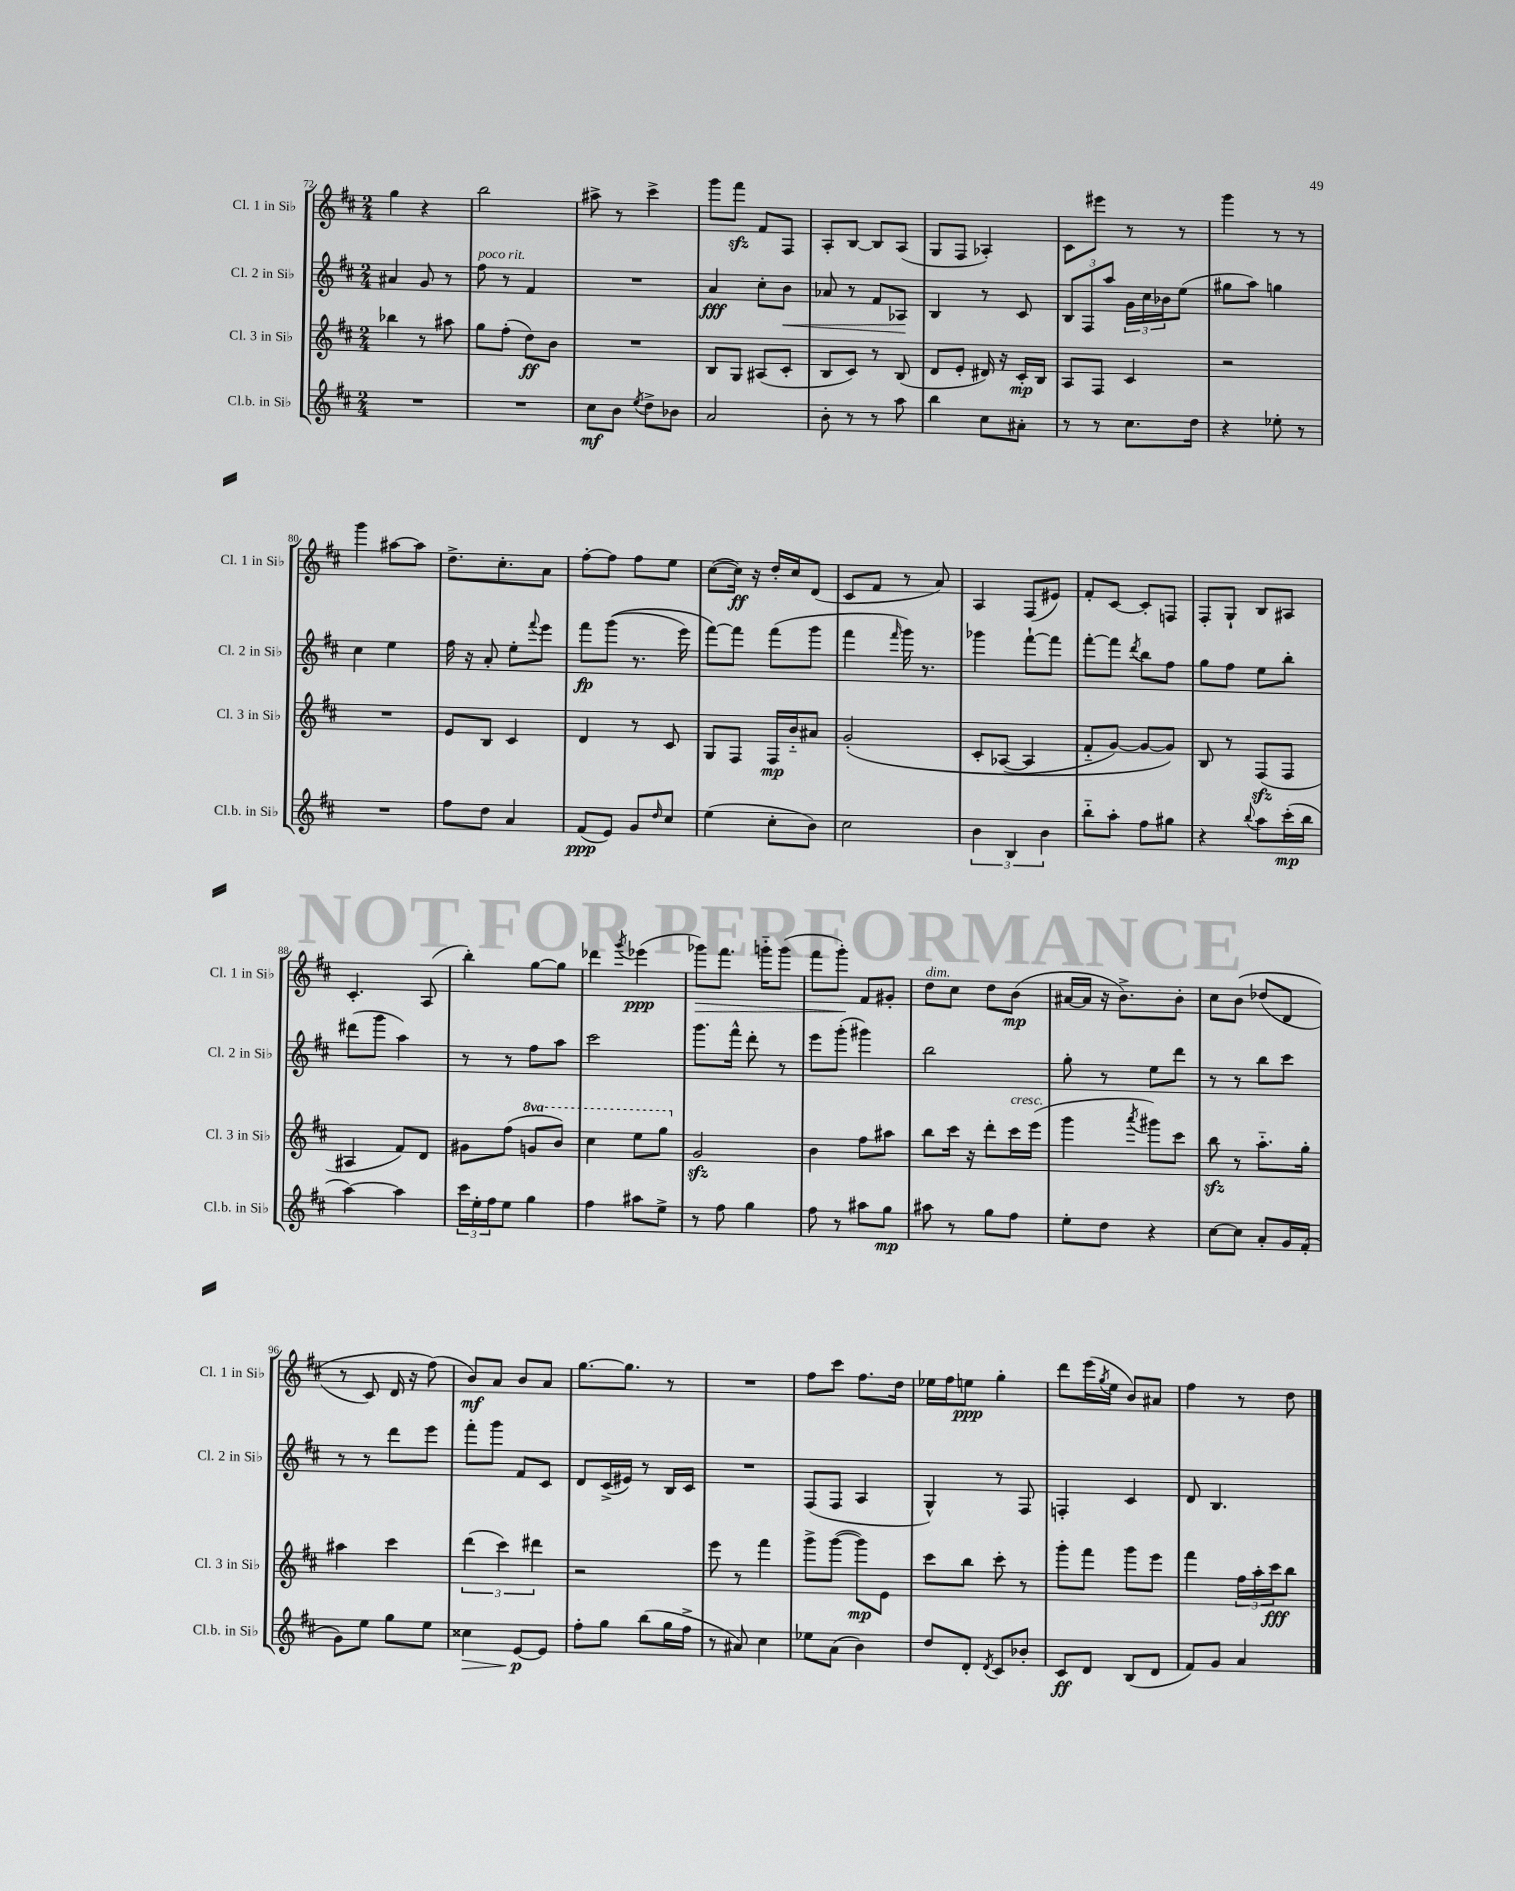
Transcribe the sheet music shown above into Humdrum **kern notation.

**kern	**dynam	**kern	**dynam	**kern	**dynam	**kern	**dynam
*part4	*part4	*part3	*part3	*part2	*part2	*part1	*part1
*staff4	*staff4	*staff3	*staff3	*staff2	*staff2	*staff1	*staff1
*I"Cl.b. in Si♭	*	*I"Cl. 3 in Si♭	*	*I"Cl. 2 in Si♭	*	*I"Cl. 1 in Si♭	*
*I'Cl.b. in Si♭	*	*I'Cl. 3 in Si♭	*	*I'Cl. 2 in Si♭	*	*I'Cl. 1 in Si♭	*
*clefG2	*	*clefG2	*	*clefG2	*	*clefG2	*
*k[f#c#]	*	*k[f#c#]	*	*k[f#c#]	*	*k[f#c#]	*
*M2/4	*	*M2/4	*	*M2/4	*	*M2/4	*
=72	=72	=72	=72	=72	=72	=72	=72
2r	.	4bb-X\	.	4a#X/	.	4gg\	.
.	.	8r	.	8g/	.	4r	.
.	.	8aa#X\	.	8r	.	.	.
=73	=73	=73	=73	=73	=73	=73	=73
!	!	!	!	!LO:TX:a:i:t=poco rit.	!	!	!
2r	.	8gg\L	.	8ff#\	.	2bb\	.
.	.	(8ff#'\J	.	8r	.	.	.
.	.	8dd\L)	ff	4f#/	.	.	.
.	.	8b\J	.	.	.	.	.
=74	=74	=74	=74	=74	=74	=74	=74
8cc#\L	mf	2r	.	2r	.	8aa#X^\	.
8b\J	.	.	.	.	.	8r	.
8qee/	.	.	.	.	.	.	.
8dd^\L	.	.	.	.	.	4ccc#^\	.
8b-X\J	.	.	.	.	.	.	.
=75	=75	=75	=75	=75	=75	=75	=75
2a/	.	8B/L	.	4a/	fff	8ggg\L	.
.	.	8G/J	.	.	.	8fff#zz\J	.
.	.	(8A#X/L	.	8cc#'\L	.	8f#/L	.
!	!	!	!	!	!LO:HP:b	!	!
.	.	8c#'/J	.	8b\J	<	8F#/J	.
=76	=76	=76	=76	=76	=76	=76	=76
8b'\	.	8B/L	.	8a-X/	.	8A'/L	.
8r	.	8c#/J)	.	8r	.	[8B/J	.
8r	.	8r	.	8f#/L	.	8B/L]	.
8aa\	.	(8B/	.	8A-X/J	.	(8A/J	.
.	.	.	.	.	[	.	.
=77	=77	=77	=77	=77	=77	=77	=77
4bb\	.	8d/L	.	4B/	.	8G/L	.
.	.	8e'/J	.	.	.	8F#/J	.
8cc#\L	.	16d#X/)	.	8r	.	4A-X'/)	.
.	.	16r	.	.	.	.	.
8a#X'\J	.	16c#'/LL	mp	8c#/	.	.	.
.	.	16B/JJ	.	.	.	.	.
=78	=78	=78	=78	=78	=78	=78	=78
8r	.	8A/L	.	12B/L	.	8c#\L	.
.	.	.	.	12F#/	.	.	.
8r	.	8F#/J	.	.	.	8eee#X\J	.
.	.	.	.	12aa/J	.	.	.
8.cc#\L	.	4c#/	.	24g\LL	.	8r	.
.	.	.	.	24cc#\	.	.	.
.	.	.	.	24b-X\J	.	.	.
.	.	.	.	(8ee\J	.	8r	.
16dd\Jk	.	.	.	.	.	.	.
=79	=79	=79	=79	=79	=79	=79	=79
4r	.	2r	.	8gg#X\L	.	4ggg\	.
.	.	.	.	8aa\J)	.	.	.
8ee-X'\	.	.	.	4ggn\	.	8r	.
8r	.	.	.	.	.	8r	.
!!LO:LB:g=z
=80	=80	=80	=80	=80	=80	=80	=80
2r	.	2r	.	4cc#\	.	4ggg\	.
.	.	.	.	4ee\	.	[8aa#X\L	.
.	.	.	.	.	.	8aa#\J]	.
=81	=81	=81	=81	=81	=81	=81	=81
8ff#\L	.	8e/L	.	16ff#\	.	8.dd^\L	.
.	.	.	.	16r	.	.	.
8dd\J	.	8B/J	.	8a'/	.	.	.
.	.	.	.	.	.	8.cc#'\	.
4a/	.	4c#/	.	8ee'\L	.	.	.
.	.	.	.	8qqfff#/	.	.	.
.	.	.	.	8eee\J	.	8a\J	.
=82	=82	=82	=82	=82	=82	=82	=82
(8f#/L	ppp	4d/	.	8fff#\L	fp	[8ff#'\L	.
8e/J)	.	.	.	((8ggg\J	.	8ff#\J]	.
8g/L	.	8r	.	8.r	.	8ff#\L	.
16qqdd/	.	.	.	.	.	.	.
8cc#/J	.	8c#/	.	.	.	8ee\J	.
.	.	.	.	16eee\)	.	.	.
=83	=83	=83	=83	=83	=83	=83	=83
(4ee\	.	8G/L	.	[8fff#\L)	.	([8cc#\L	.
.	.	8F#/J	.	8fff#\J]	.	16cc#\Jk])	ff
.	.	.	.	.	.	16r	.
8cc#'\L	.	16F#/LL	mp	(8fff#\L	.	16dd'/LL	.
.	.	16b/J	.	.	.	16cc#/J	.
8b\J)	.	8a#X/J	.	8ggg\J	.	(8d/J	.
=84	=84	=84	=84	=84	=84	=84	=84
2cc#\	.	(2g'/	.	4fff#\	.	8c#/L	.
.	.	.	.	.	.	8f#/J	.
.	.	.	.	16qqfff#/	.	.	.
.	.	.	.	16ggg\)	.	8r	.
.	.	.	.	8.r	.	.	.
.	.	.	.	.	.	8a/)	.
=85	=85	=85	=85	=85	=85	=85	=85
6b\	.	8c#'/L	.	4ggg-X\	.	4A/	.
.	.	([8A-X/J	.	.	.	.	.
6B/	.	.	.	.	.	.	.
.	.	4A-/]	.	[8fff#`\L	.	(8F#/L	.
6b\	.	.	.	.	.	.	.
.	.	.	.	8fff#\J]	.	8e#X/J)	.
=86	=86	=86	=86	=86	=86	=86	=86
8bb\L	.	8f#/L	.	[8fff#'\L	.	8f#'/L	.
8aa'\J	.	[8g/J)	.	8fff#\J]	.	[8c#/J	.
.	.	.	.	8qddd/	.	.	.
8ff#\L	.	8g/L_	.	8bb\L	.	8c#'/L]	.
8gg#X\J	.	8g/J])	.	8ff#\J	.	8Fn/J	.
=87	=87	=87	=87	=87	=87	=87	=87
4r	.	8B/	.	8gg\L	.	8F#'/L	.
.	.	8r	.	8ff#\J	.	8G`/J	.
8qqbb/	.	.	.	.	.	.	.
8aa\L	.	(8F#zz/L	.	8ee\L	.	8B/L	.
(16ccc#'\L	mp	8F#/J	.	8bb'\J	.	8A#X/J	.
16bb\JJ	.	.	.	.	.	.	.
!!LO:LB:g=z
=88	=88	=88	=88	=88	=88	=88	=88
[4aa\)	.	4A#X/	.	(8ddd#X\L	.	4.c#'/	.
.	.	.	.	8ggg\J	.	.	.
4aa\]	.	8f#/L)	.	4aa\)	.	.	.
.	.	8d/J	.	.	.	(8A/	.
=89	=89	=89	=89	=89	=89	=89	=89
24ccc#\LL	.	8g#X\L	.	8r	.	4bb'\)	.
24ee'\	.	.	.	.	.	.	.
24ff#\J	.	.	.	.	.	.	.
8ee\J	.	(8ff#\J	.	8r	.	.	.
*	*	*8va	*	*	*	*	*
4gg\	.	8ggn/L	.	8ff#\L	.	[8gg\L	.
.	.	8bb/J)	.	8aa\J	.	8gg\J]	.
=90	=90	=90	=90	=90	=90	=90	=90
4ff#\	.	4ccc#\	.	2ccc#\	.	4ddd-X\	.
.	.	.	.	.	.	8qggg/	.
8aa#X\L	.	8eee\L	.	.	.	(4eee-X\	ppp
8ee^\J	.	8ggg\J	.	.	.	.	.
=91	=91	=91	=91	=91	=91	=91	=91
*	*	*X8va	*	*	*	*	*
!	!	!	!	!	!	!	!LO:HP:b
8r	.	2gzz/	.	8.ggg\L	.	8ggg-X\L)	>
8ff#\	.	.	.	.	.	8.fff#\J	.
.	.	.	.	16fff#^^\Jk	.	.	.
4gg\	.	.	.	8ddd'\	.	.	.
.	.	.	.	.	.	16gggn\KL	.
.	.	.	.	8r	.	(8ggg\J	.
=92	=92	=92	=92	=92	=92	=92	=92
8ff#\	.	4b\	.	8eee\L	.	8fff#\L	.
8r	.	.	.	(8ggg'\J	.	8ggg'\J)	.
8aa#X\L	.	8ff#\L	.	4ggg#X\)	.	8f#/L	]
8gg\J	mp	8aa#X\J	.	.	.	8g#X'/J	.
=93	=93	=93	=93	=93	=93	=93	=93
!	!	!	!	!	!	!LO:TX:a:i:t=dim.	!
8aa#X\	.	8bb\L	.	2bb\	.	8dd\L	.
8r	.	16ccc#\Jk	.	.	.	8cc#\J	.
.	.	16r	.	.	.	.	.
8gg\L	.	8ddd'\L	.	.	.	8dd\L	.
!	!	!LO:TX:a:i:t=cresc.	!	!	!	!	!
8ff#\J	.	16ccc#\L	.	.	.	(8b\J	mp
.	.	(16eee\JJ	.	.	.	.	.
=94	=94	=94	=94	=94	=94	=94	=94
8ee'\L	.	4ggg\	.	8gg'\	.	[16a#X/LL	.
.	.	.	.	.	.	16a#/JJ]	.
8dd\J	.	.	.	8r	.	16r	.
.	.	.	.	.	.	8.b^\L)	.
.	.	8qaaa/	.	.	.	.	.
4r	.	8ggg#X\L)	.	8ee\L	.	.	.
.	.	8ccc#\J	.	8ddd\J	.	8b'\J	.
=95	=95	=95	=95	=95	=95	=95	=95
[8cc#\L	.	8bbzz\	.	8r	.	8cc#\L	.
8cc#\J]	.	8r	.	8r	.	(8b\J	.
8a'/L	.	8.aa\L	.	8bb\L	.	(8dd-X/L	.
16g/L	.	.	.	8ccc#\J	.	8d/J	.
(16f#'/JJ	.	16gg'\Jk	.	.	.	.	.
!!LO:LB:g=z
=96	=96	=96	=96	=96	=96	=96	=96
8g\L)	.	4aa#X\	.	8r	.	8r	.
8ee\J	.	.	.	8r	.	8c#/)	.
8gg\L	.	4ccc#\	.	8ddd\L	.	16d/	.
.	.	.	.	.	.	16r	.
8ee\J	.	.	.	8eee\J	.	(8ff#\)	.
=97	=97	=97	=97	=97	=97	=97	=97
!	!LO:HP:b	!	!	!	!	!	!
4cc##X\	>	(6ddd\	.	8fff#'\L	.	8b/L)	mf
.	.	.	.	8ggg\J	.	8a/J	.
.	.	6ccc#\)	.	.	.	.	.
[8e/L	p	.	.	8f#/L	.	8b/L	.
.	.	6ddd#X\	.	.	.	.	.
8e/J]	]	.	.	8c#/J	.	8a/J	.
=98	=98	=98	=98	=98	=98	=98	=98
8ff#'\L	.	2r	.	8d/L	.	[8.gg\L	.
8gg\J	.	.	.	(16c#^/L	.	.	.
.	.	.	.	16e#X/JJ)	.	8.gg\J]	.
(8bb\L	.	.	.	8r	.	.	.
16gg\L	.	.	.	16B/LL	.	8r	.
16ff#^\JJ	.	.	.	16c#/JJ	.	.	.
=99	=99	=99	=99	=99	=99	=99	=99
8r	.	8eee\	.	2r	.	2r	.
8a#X/)	.	8r	.	.	.	.	.
4cc#\	.	4fff#\	.	.	.	.	.
=100	=100	=100	=100	=100	=100	=100	=100
8ee-X\L	.	8ggg^\L	.	(8F#/L	.	8ff#\L	.
(8a\J	.	([8ggg\J	.	8F#/J	.	8ccc#\J	.
4b\)	.	8ggg\L])	mp	4A/	.	8.ff#\L	.
.	.	8e\J	.	.	.	.	.
.	.	.	.	.	.	16dd\Jk	.
=101	=101	=101	=101	=101	=101	=101	=101
8dd/L	.	8ccc#\L	.	4G^^/)	.	16ee-X\LL	.
.	.	.	.	.	.	16ff#\J	.
8d'/J	.	8bb\J	.	.	.	8een\J	ppp
8qd/	.	.	.	.	.	.	.
8c#/L	.	8ccc#'\	.	8r	.	4gg'\	.
8b-X'/J	.	8r	.	8F#/	.	.	.
=102	=102	=102	=102	=102	=102	=102	=102
8c#/L	ff	8ggg'\L	.	4Fn'/	.	8ddd\L	.
8d/J	.	8fff#\J	.	.	.	(16eee\L	.
.	.	.	.	.	.	8qgg/	.
.	.	.	.	.	.	16ee\JJ	.
(8B/L	.	8ggg\L	.	4c#/	.	8b/L)	.
8d/J	.	8eee\J	.	.	.	8a#X/J	.
=103	=103	=103	=103	=103	=103	=103	=103
8f#/L)	.	4fff#\	.	8d/	.	4ff#\	.
8g/J	.	.	.	4.B/	.	.	.
4a/	.	24ff#\LL	.	.	.	8r	.
.	.	24aa'\	.	.	.	.	.
.	.	24ccc#\J	fff	.	.	.	.
.	.	8bb\J	.	.	.	8dd\	.
==	==	==	==	==	==	==	==
*-	*-	*-	*-	*-	*-	*-	*-
